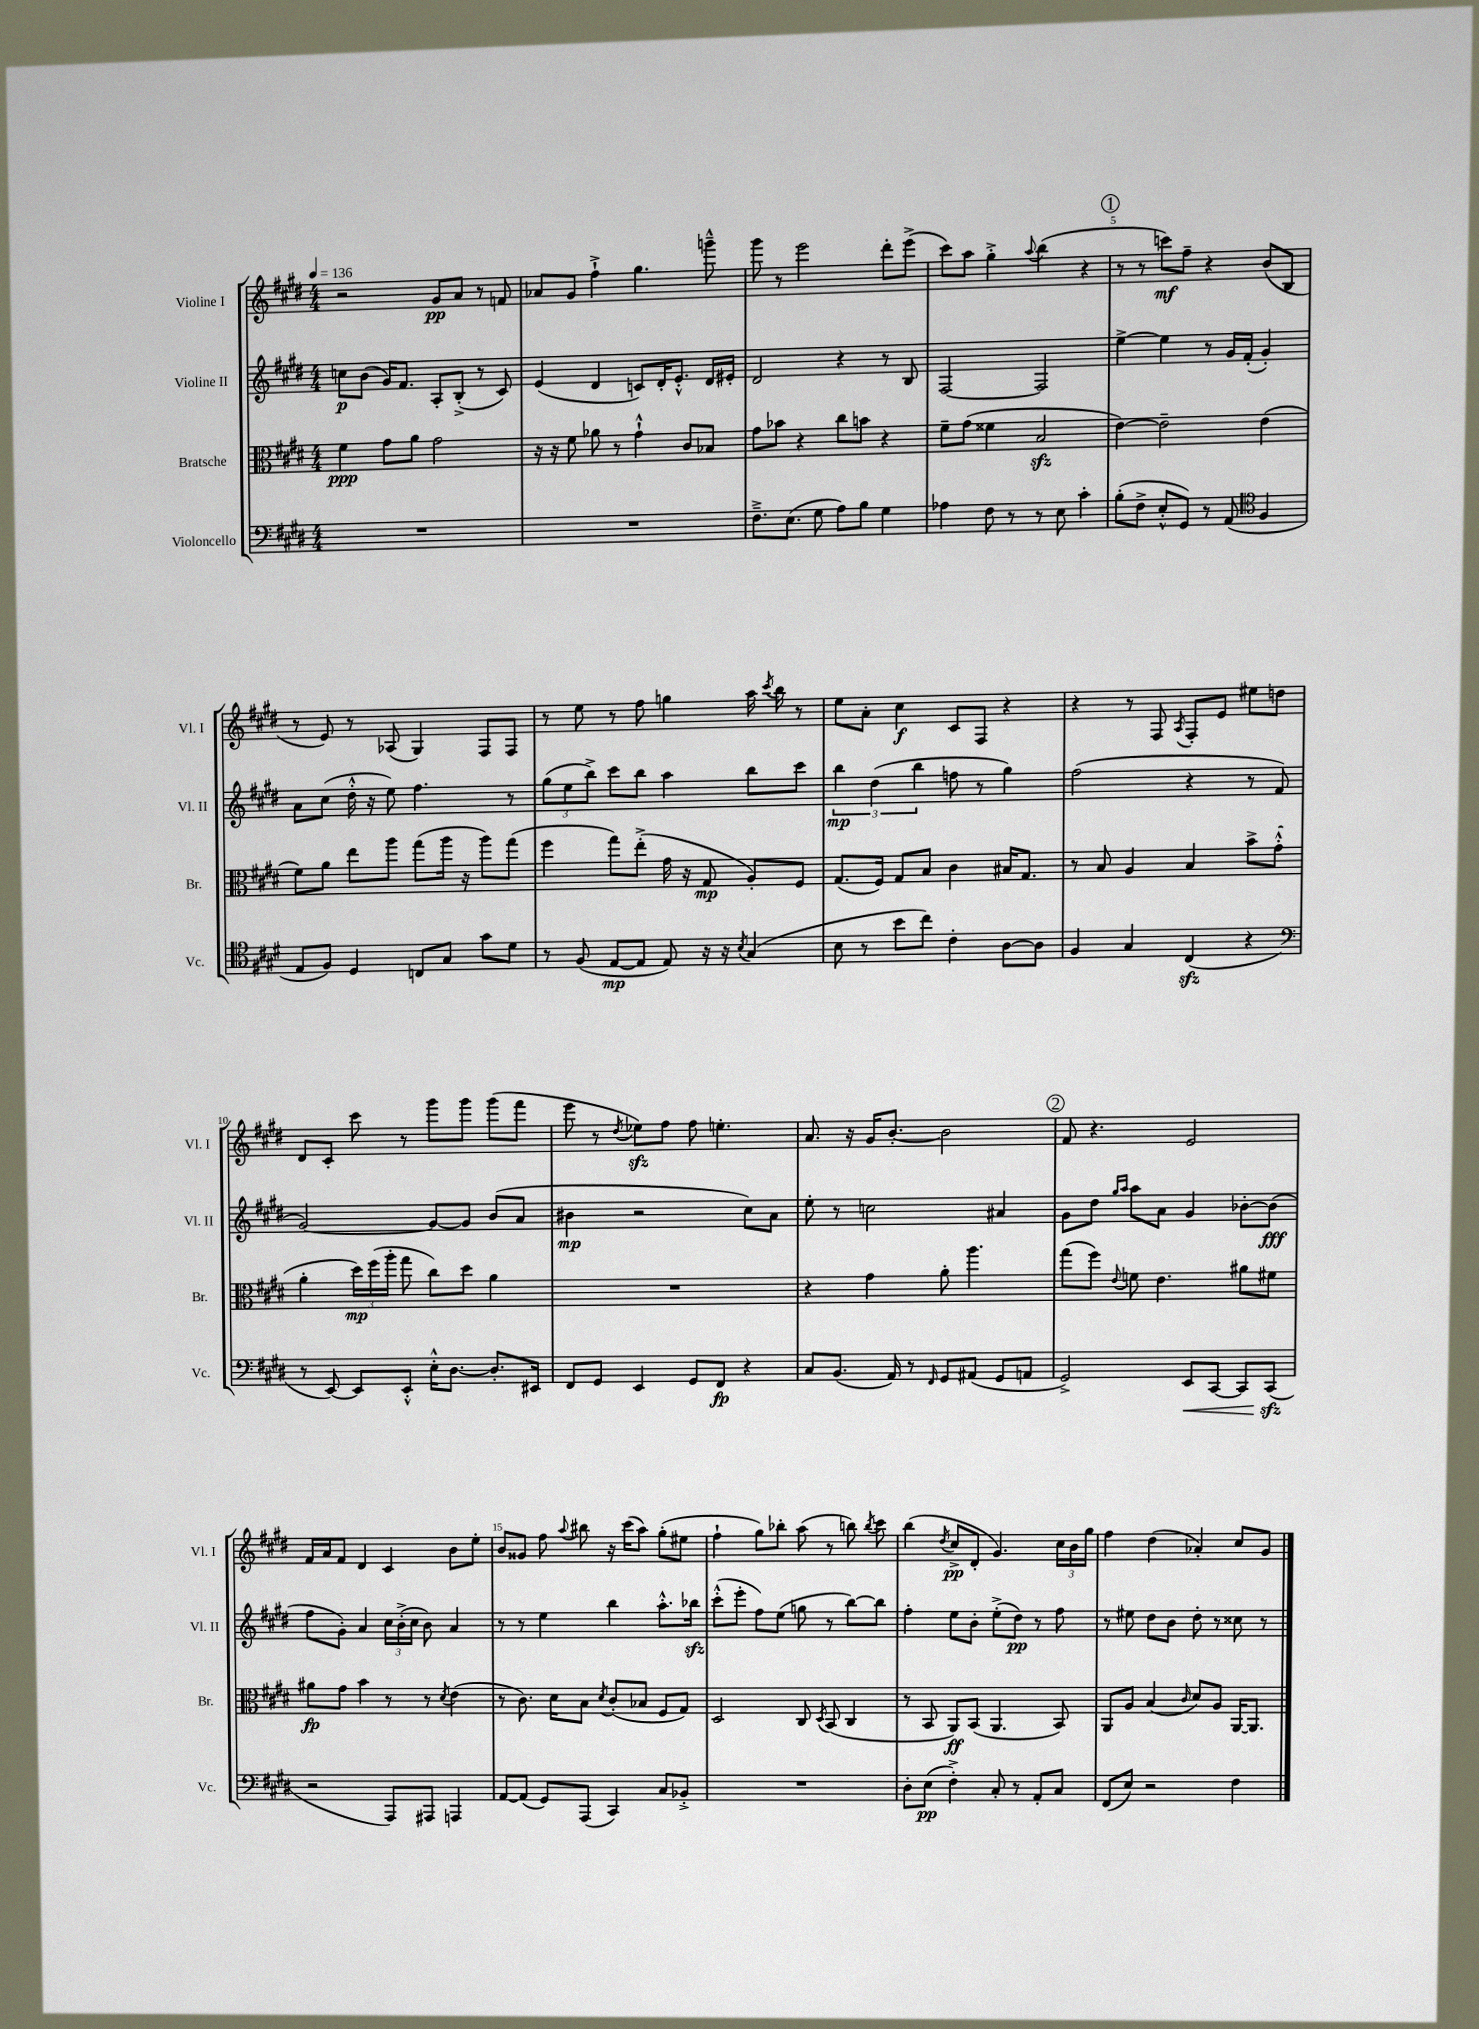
<<
\new StaffGroup <<
\new Staff = "s0" \with { instrumentName = "Violine I" shortInstrumentName = "Vl. I" } {
    \clef treble \key e \major \numericTimeSignature \time 4/4 \tempo 4 = 136
    \autoBeamOff r2 gis'8[\pp a'8] r8 f'8 |
    aes'8[ gis'8] fis''4-!-> gis''4. g'''8---^ |
    gis'''8 r8 e'''2 dis'''8[-. e'''8]->( |
    cis'''8[) a''8] gis''4-.-> \appoggiatura { a''8 } b''4( r4 |
    \mark \markup { \circle "1" } r8 r8 c'''8[\mf) fis''8]-- r4 b'8[( b8] |
    r8 e'8) r8 aes8( gis4) fis8[ fis8] |
    r8 e''8 r8 fis''8 g''4 a''16 \acciaccatura { cis'''8 } b''16 r8 |
    e''8[ a'8]-. cis''4\f cis'8[ fis8] r4 |
    r4 r8 fis8 \acciaccatura { a8 } fis8[-. e'8] eis''8[ d''8] |
    dis'8[ cis'8]-. cis'''8 r8 gis'''8[ gis'''8] gis'''8[( fis'''8] |
    e'''8 r8 \acciaccatura { dis''8 } ees''8[\sfz) fis''8] fis''8 e''4.-. |
    a'8. r16 gis'16[ b'8.]~-. b'2 |
    \mark \markup { \circle "2" } fis'8 r4. e'2 |
    fis'16[ a'16 fis'8] dis'4 cis'4 b'8[ e''8]-. |
    b'8[ gisis'8] fis''8 \appoggiatura { a''8 } bis''8 r16 cis'''16[( a''8]) gis''8[-.( eis''8] |
    fis''4-! gis''8[) bes''8]-. a''8( r8 b''8) \acciaccatura { b''8 } cis'''8 |
    b''4( \acciaccatura { dis''8 } cis''8[->\pp dis'8]-. gis'4.) \tuplet 3/2 { cis''16[ b'16 gis''16] } |
    fis''4 dis''4( aes'4-.) cis''8[ gis'8] \bar "|." |
}
\new Staff = "s1" \with { instrumentName = "Violine II" shortInstrumentName = "Vl. II" } {
    \clef treble \key e \major \numericTimeSignature \time 4/4
    \autoBeamOff c''8[\p b'8]( gis'16[) fis'8.] a8[-. b8]-.->( r8 cis'8) |
    e'4( dis'4 c'8[) dis'16-. e'8.]-.-^ dis'16[ eis'16]-. |
    dis'2 r4 r8 b8 |
    fis2~ fis2 |
    \mark \markup { \circle "1" } e''4~-> e''4 r8 gis'16[ fis'16]-.( gis'4-.) |
    a'8[ cis''8]( dis''16-.-^ r16 e''8) fis''4. r8 |
    \tuplet 3/2 { gis''8[( e''8 b''8]->) } cis'''8[ b''8] a''4 b''8[ cis'''8] |
    \tuplet 3/2 { b''4\mp dis''4( b''4 } f''8 r8 gis''4) |
    fis''2( r4 r8 fis'8 |
    gis'2~) gis'8[~ gis'8] b'8[( a'8] |
    bis'4\mp r2 cis''8[) a'8] |
    e''8-. r8 c''2 ais'4 |
    \mark \markup { \circle "2" } gis'8[ dis''8] \grace { gis''16[ a''16] } a''8[ a'8] gis'4 bes'8[~-. bes'8]\fff( |
    fis''8[ gis'8]-.) a'4 \tuplet 3/2 { cis''16[ b'16-.->( cis''16] } b'8) a'4 |
    r8 r8 e''4 b''4 a''8.[-.-^ bes''16]\sfz |
    cis'''8[-.-^( e'''8]-. fis''8[) e''8]( g''8 r8 b''8[~) b''8] |
    fis''4-. e''8[ b'8]-. e''8[-.->( dis''8]\pp) r8 fis''8 |
    r8 eis''8 dis''8[ b'8] dis''8-. r8 cisis''8 r8 \bar "|." |
}
\new Staff = "s2" \with { instrumentName = "Bratsche" shortInstrumentName = "Br." } {
    \clef alto \key e \major \numericTimeSignature \time 4/4
    \autoBeamOff fis'4\ppp gis'8[ a'8] gis'2 |
    r16 r16 fis'8 aes'8 r8 gis'4-!-^ cis'8[ bes8] |
    gis'8[ bes'8] r4 cis''8[ b'8] r4 |
    fis'8[-- gis'8]( fisis'4 b2\sfz |
    \mark \markup { \circle "1" } e'4~) e'2-- e'4( |
    fis'8[) a'8] e''8[ a''8] gis''8[( a''16] r16 a''8[) gis''8]( |
    fis''4 gis''8[) e''8]-.->( gis'16 r16 gis8\mp a8[-.) fis8] |
    gis8.[( fis16]) gis8[ b8] cis'4 bis16[ gis8.] |
    r8 b8 a4 b4 b'8[-> gis'8]-.-^( |
    a'4-. \tuplet 3/2 { dis''16[\mp) fis''16( a''16]-. } gis''8 cis''8[) dis''8] a'4 |
    R1 |
    r4 gis'4 a'8-. a''4. |
    \mark \markup { \circle "2" } gis''8[( fis''8]) \appoggiatura { e'8 } f'8 e'4. ais'8[ fis'8] |
    ais'8[\fp gis'8] b'4 r8 r8 \acciaccatura { dis'8 } e'4( |
    r8 cis'8.) dis'16[ b8] \acciaccatura { dis'8 } cis'8[-.( bes8] fis8[ gis8]) |
    dis2 cis8 \acciaccatura { dis8 } b,8( cis4 |
    r8 b,8 a,8[\ff) b,8]( a,4. b,8) |
    a,8[ a8] b4( \grace { cis'16 } dis'8[) a8] a,16[~ a,8.] \bar "|." |
}
\new Staff = "s3" \with { instrumentName = "Violoncello" shortInstrumentName = "Vc." } {
    \clef bass \key e \major \numericTimeSignature \time 4/4
    \autoBeamOff R1 |
    R1 |
    fis8.[---> e8.]( gis8 a8[) b8] gis4 |
    aes4 fis8 r8 r8 e8 cis'4-. |
    \mark \markup { \circle "1" } b8[-.( fis8]-> e8[-.-^ gis,8]) r8 a,8( \clef tenor fis4 |
    e8[ fis8]) dis4 c8[ gis8] gis'8[ dis'8] |
    r8 fis8( e8[~\mp e8] e8) r16 r16 \acciaccatura { b8 } gis4( |
    b8 r8 b'8[ cis''8]) cis'4-. a8[~ a8] |
    fis4 gis4 cis4\sfz( r4 |
    \clef bass r8 e,8~) e,8[ e,8]-.-^ e16[-.-^ dis8.]~ dis8.[-. eis,16] |
    fis,8[ gis,8] e,4 gis,8[ fis,8]\fp r4 |
    cis8[ b,8.]( a,16) r8 \grace { fis,16 } gis,8[ ais,8]( gis,8[ a,8] |
    \mark \markup { \circle "2" } gis,2->) e,8[\< cis,8]~ cis,8[ cis,8]\sfz\!( |
    r2 a,,8[) ais,,8] a,,4 |
    a,8[~ a,8]( gis,8[) a,,8]( cis,4) cis8[ bes,8]-.-> |
    R1 |
    dis8[-. e8]\pp( fis4-.->) cis8-. r8 a,8[-. cis8] |
    fis,8[( e8]) r2 fis4 \bar "|." |
}
>>
>>
\layout { \context { \Score \override BarNumber.break-visibility = ##(#f #t #t) barNumberVisibility = #(every-nth-bar-number-visible 5) } }
